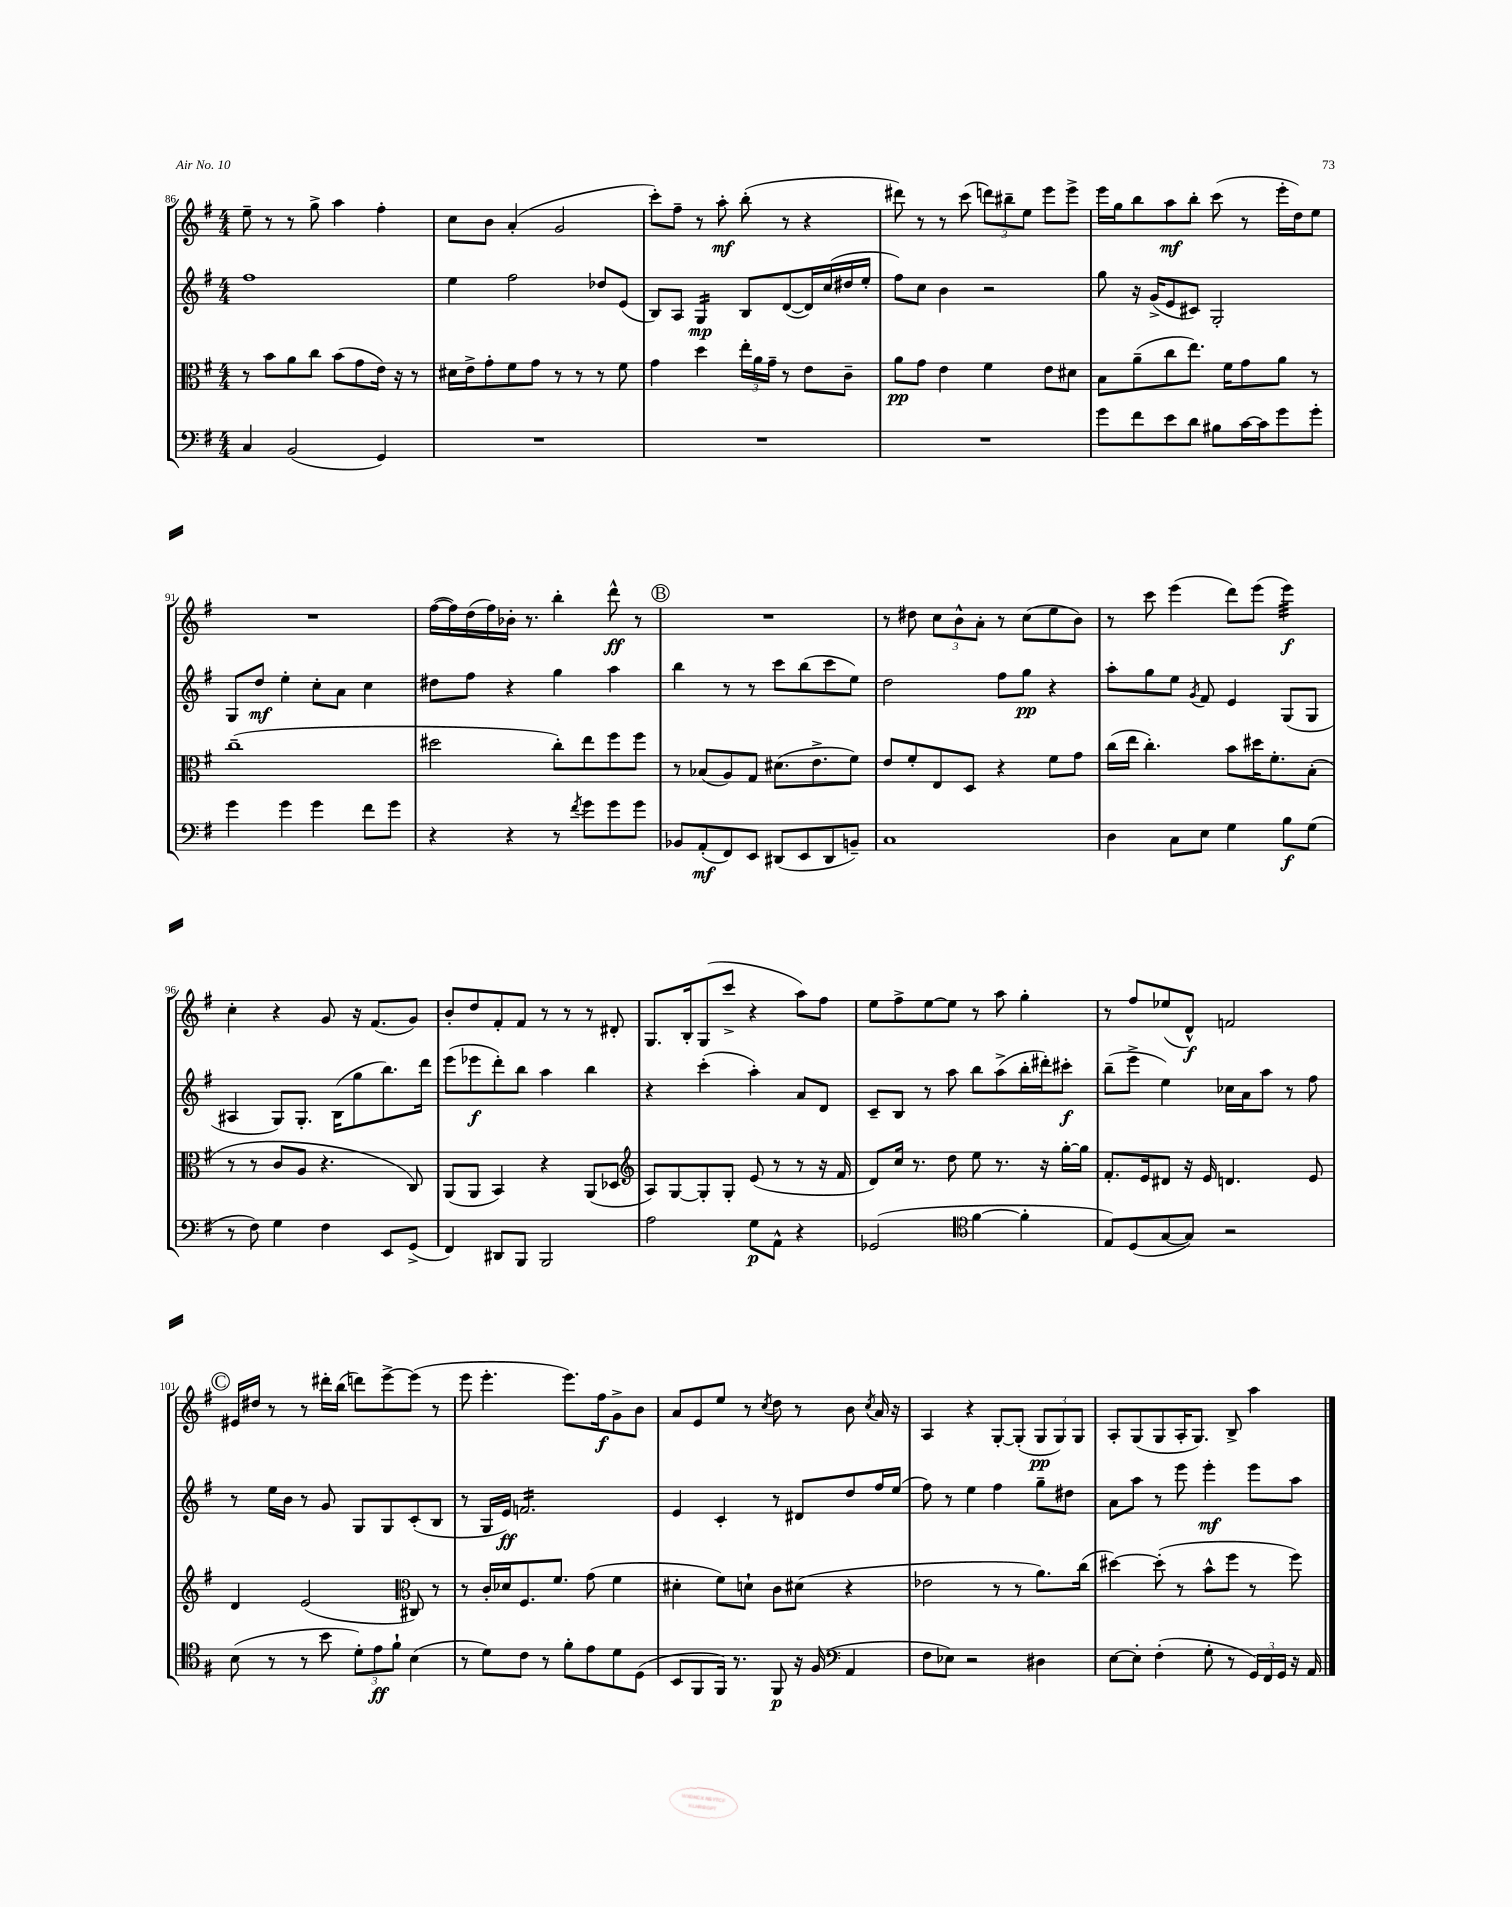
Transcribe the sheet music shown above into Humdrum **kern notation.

**kern	**kern	**kern	**kern
*staff4	*staff3	*staff2	*staff1
*clefF4	*clefC3	*clefG2	*clefG2
*k[f#]	*k[f#]	*k[f#]	*k[f#]
*M4/4	*M4/4	*M4/4	*M4/4
4C/	8r	1ff#	8ee~\
.	8b\L	.	8r
(2BB/	8a\	.	8r
.	8cc\J	.	8gg^\
.	(8b\L	.	4aa\
.	8g\	.	.
4GG/)	16e\Jk)	.	4ff#'\
.	16r	.	.
.	8r	.	.
=	=	=	=
1r	16d#\LL	4ee\	8cc\L
.	16e^\J	.	.
.	8g'\	.	8b\J
.	8f#\	2ff#\	(4a'/
.	8g\J	.	.
.	8r	.	2g/
.	8r	.	.
.	8r	8dd-/L	.
.	8f#\	(8e/J	.
=	=	=	=
1r	4g\	8B/L)	8ccc'\L)
.	.	8A/J	8ff#~\J
.	4dd\	4G/	8r
.	.	.	8aa'\
.	24ee'\LL	8B/L	(8bb'\
.	24a\	.	.
.	24g~\JJ	.	.
.	8r	([8d/	8r
.	8e\L	16d/]L)	4r
.	.	(16cc/	.
.	8c~\J	16dd#/	.
.	.	16ee'/JJ	.
=	=	=	=
1r	8a\L	8ff#\L)	8ddd#\)
.	8g\J	8cc\J	8r
.	4e\	4b\	8r
.	.	.	(8ccc\
.	4f#\	2r	12ddd\L)
.	.	.	12bb#~\
.	.	.	12ee\J
.	8e\L	.	8eee\L
.	8d#\J	.	8eee^\J
=	=	=	=
8g\L	8B\L	8gg\	16eee\LL
.	.	.	16gg\J
8f#\	(8a~\	16r	8bb\
.	.	(16g^/LK	.
8e\	8cc\	8e/	8aa\
8d\J	8.ee\J)	8c#/J)	8bb'\J
8B#\L	.	2G'/	(8ccc\
.	16f#\LK	.	.
[16c\L	8g\	.	8r
16c\]J	.	.	.
8g\	8a\J	.	16eee'\LL
.	.	.	16dd\J)
8g'\J	8r	.	8ee\J
=	=	=	=
4g\	(1cc~	8G/L	1r
.	.	8dd/J	.
4g\	.	4ee'\	.
4g\	.	8cc'\L	.
.	.	8a\J	.
8f#\L	.	4cc\	.
8g\J	.	.	.
=	=	=	=
4r	2dd#\	8dd#\L	([16ff#\LL
.	.	.	16ff#\])
.	.	8ff#\J	(16dd\
.	.	.	16ff#\)
4r	.	4r	16b-'\JJ
.	.	.	8.r
8r	8cc'\L)	4gg\	4bb'\
8qf#/	.	.	.
8g\L	8ee\	.	.
8g\	8ff#\	4aa\	8ddd^^\
8g\J	8ff#\J	.	8r
=	=	=	=
8BB-/L	8r	4bb\	1r
(8AA'/	(8B-/L	.	.
8FF#/)	8A/)	8r	.
8EE/J	8G/J	8r	.
(8DD#/L	(8.d#\L	8ccc\L	.
8EE/	.	(8bb\	.
.	8.e^\	.	.
8DD#/	.	8ccc\	.
8BB~/J)	8f#\J)	8ee\J)	.
=	=	=	=
1C	8e/L	2dd\	8r
.	8f#'/	.	8dd#\
.	8E/	.	12cc\L
.	.	.	12b^^\
.	8D/J	.	.
.	.	.	12a'\J
.	4r	8ff#\L	8r
.	.	8gg\J	(8cc\L
.	8f#\L	4r	8ee\
.	8g\J	.	8b\J)
=	=	=	=
4D\	(16cc\LL	8aa'\L	8r
.	16ee\JJ	.	.
.	4.cc'\)	8gg\	8ccc\
8C\L	.	8ee\J	(4eee\
.	.	8qg/	.
8E\J	.	8f#/	.
4G\	8b\L	4e/	8ddd\L)
.	16dd#\K	.	(8eee\J
.	8.f#'\	.	.
8B\L	.	(8G/L	4eee\)
(8G\J	(8B'\J	8G/J	.
=	=	=	=
8r	8r	4A#/	4cc'\
8F#\)	8r	.	.
4G\	8c/L	8G/L)	4r
.	8A/J	8.G'/J	.
4F#\	4.r	.	8g/
.	.	(16B\LK	.
.	.	8gg\	16r
.	.	.	(8.f#/L
8EE/L	.	8.bb\)	.
(8GG^/J	8C/)	.	8g/J)
.	.	16ddd\Jk	.
=	=	=	=
4FF#/)	(8AA/L	(8eee\L	8b'/L
.	8AA/J	8eee-\	8dd/
8DD#/L	4BB/)	8ddd'\)	8f#'/
8BBB/J	.	8bb\J	8f#/J
2BBB/	4r	4aa\	8r
.	.	.	8r
.	(8AA/L	4bb\	8r
.	8D-/J	.	8d#'/
=	=	=	=
*	*clefG2	*	*
2A\	8A/L)	4r	8.G/L
.	[8G/	.	.
.	.	.	16B'/k
.	8G'/]	(4ccc'\	(8G/
.	8G'/J	.	8ccc^/J
8G\L	(8e/	4aa'\)	4r
8AA^^\J	8r	.	.
4r	8r	8a/L	8aa\L)
.	16r	8d/J	8ff#\J
.	16f#/	.	.
=	=	=	=
(2GG-/	8d/L)	8c~/L	8ee\L
.	16cc/Jk	8B/J	8ff#^\
.	8.r	.	.
.	.	8r	[8ee\
.	8dd\	8aa\	8ee\]J
*clefC4	*	*	*
[4f#\	8ee\	8bb\L	8r
.	8.r	(8aa^\	8aa\
4f#'\]	.	16bb'\L	4gg'\
.	16r	16ddd#'\J)	.
.	[16gg'\LL	8ccc#'\J	.
.	16gg\]JJ	.	.
=	=	=	=
8E/L)	8.f#'/L	(8bb~\L	8r
(8D/	.	8eee^\J	8ff#/L
.	16e/k	.	.
[8G/	8d#/J	4ee\)	(8ee-/
8G/]J)	16r	.	8d^^/J)
.	16e/	.	.
2r	4.d/	16cc-\LL	2f/
.	.	16a\J	.
.	.	8aa\J	.
.	.	8r	.
.	8e/	8ff#\	.
=	=	=	=
(8B\	4d/	8r	16e#/LL
.	.	.	16dd#/JJ
8r	.	16ee\LL	8r
.	.	16b\JJ	.
8r	(2e/	8r	8r
8b\	.	8g/	16ddd#'\LL
.	.	.	(16bb\JJ
12d'\L)	.	8G/L	8ddd\L)
12e\	.	.	.
.	.	8G/	[8eee^\
12f#`\J	.	.	.
*	*clefC3	*	*
(4B\	8C#/)	(8c'/	(8eee\]J
.	8r	8B/J	8r
=	=	=	=
8r	8r	8r	8eee\
8d\L)	16c'/LL	16G/LL	4.eee'\
.	16d-/J	16e/JJ)	.
8c\J	8.F#/	2.f/	.
8r	.	.	.
.	8.f#/J	.	.
8f#'\L	.	.	8.eee\L)
8e\	(8g\	.	.
.	.	.	16ff#\k
8d\	4f#\	.	8g^\
(8D\J	.	.	8b\J
=	=	=	=
8BB/L	4d#'\	4e/	8a/L
8FF#/	.	.	8e/
16FF#/Jk)	8f#\L)	4c'/	8ee/J
8.r	.	.	.
.	8d`\J	.	8r
.	.	.	8qcc/
8FF#/	8c\L	8r	8dd\
16r	(8d#\J	8d#/L	8r
(16F#/	.	.	.
*clefF4	*	*	*
4AA/	4r	8dd/	8b\
.	.	.	8qcc/
.	.	16ff#/L	16a/
.	.	(16ee/JJ	16r
=	=	=	=
8F#\L	2e-\	8ff#\)	4A/
8E-\J)	.	8r	.
2r	.	4ee\	4r
.	8r	4ff#\	[8G'/L
.	8r	.	(8G'/]J
4D#\	8.a\L)	8gg~\L	12G/L
.	.	.	12G/)
.	.	8dd#\J	.
.	.	.	12G/J
.	(16cc\Jk	.	.
=	=	=	=
[8E\L	[4dd#\)	8a\L	8A'/L
8E'\]J	.	8aa\J	(8G/
(4F#'\	(8dd#'\]	8r	8G/
.	8r	8eee\	16A'/K
.	.	.	8.G/J)
8G'\	8b^^\L	4eee'\	.
8r	8ff#\J	.	8B^/
24GG/LL)	8r	8eee\L	4aa\
24FF#/	.	.	.
24GG/JJ	.	.	.
16r	8ff#\)	8aa\J	.
16AA/	.	.	.
==	==	==	==
*-	*-	*-	*-
